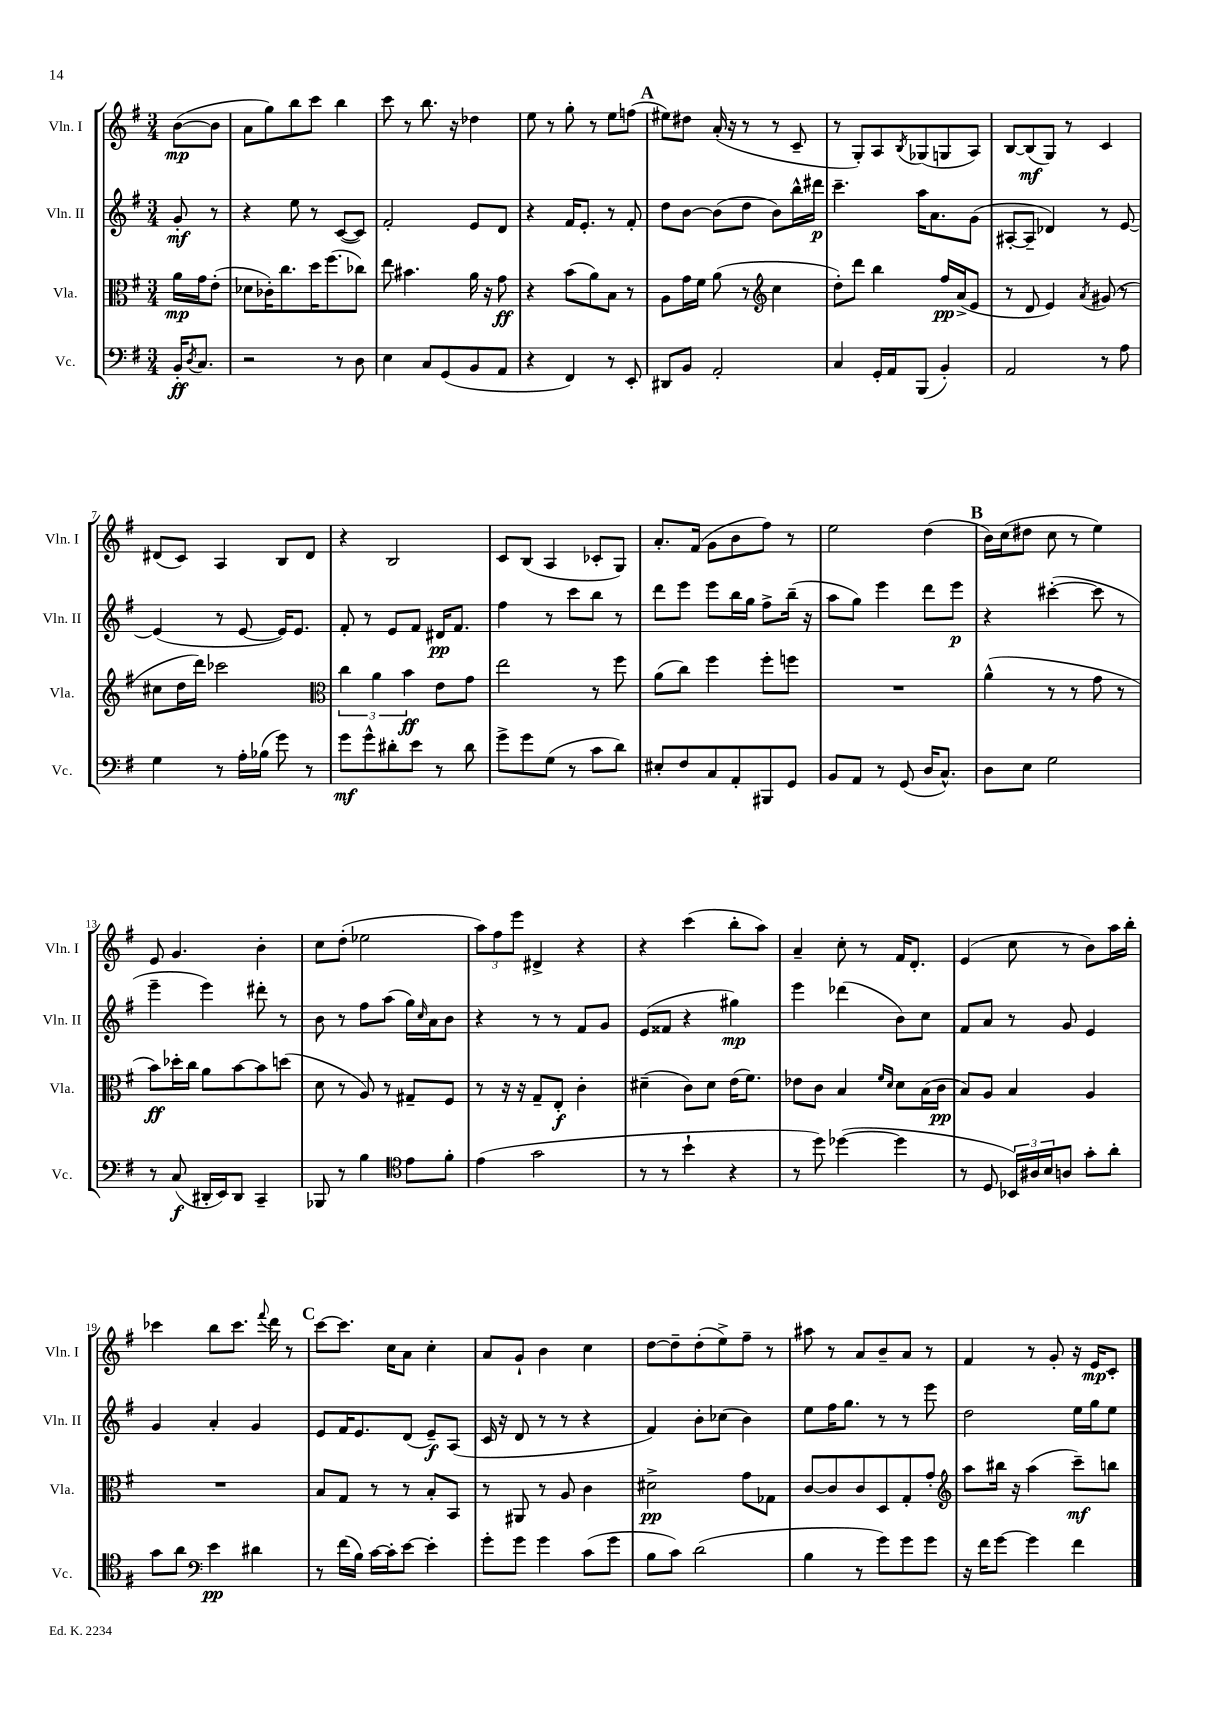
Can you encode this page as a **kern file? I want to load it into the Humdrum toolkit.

**kern	**dynam	**kern	**dynam	**kern	**dynam	**kern	**dynam
*part4	*part4	*part3	*part3	*part2	*part2	*part1	*part1
*staff4	*staff4	*staff3	*staff3	*staff2	*staff2	*staff1	*staff1
*I"Vc.	*	*I"Vla.	*	*I"Vln. II	*	*I"Vln. I	*
*I'Vc.	*	*I'Vla.	*	*I'Vln. II	*	*I'Vln. I	*
*clefF4	*	*clefC3	*	*clefG2	*	*clefG2	*
*k[f#]	*	*k[f#]	*	*k[f#]	*	*k[f#]	*
*M3/4	*	*M3/4	*	*M3/4	*	*M3/4	*
=	=	=	=	=	=	=	=
16BB'/KL	ff	16a\LL	mp	8g'/	mf	([8b\L	mp
8qD/	.	.	.	.	.	.	.
8.C/J	.	16g\J	.	.	.	.	.
.	.	(8e'\J	.	8r	.	8b\J]	.
=1	=1	=1	=1	=1	=1	=1	=1
2r	.	8d-X\L	.	4r	.	8a\L	.
.	.	16c-X'\K)	.	.	.	8gg\)	.
.	.	8.cc\	.	.	.	.	.
.	.	.	.	8ee\	.	8bb\	.
.	.	16dd\K	.	8r	.	8ccc\J	.
.	.	(8.ff#\	.	.	.	.	.
8r	.	.	.	([8c/L	.	4bb\	.
8D\	.	8cc-X\J)	.	8c/J])	.	.	.
=2	=2	=2	=2	=2	=2	=2	=2
4E\	.	8ee\	.	2f#'/	.	8ccc\	.
.	.	4.b#X\	.	.	.	8r	.
8C/L	.	.	.	.	.	8.bb\	.
(8GG/	.	.	.	.	.	.	.
.	.	.	.	.	.	16r	.
8BB/	.	16a\	.	8e/L	.	4dd-X\	.
.	.	16r	.	.	.	.	.
8AA/J	.	8g\	ff	8d/J	.	.	.
=3	=3	=3	=3	=3	=3	=3	=3
4r	.	4r	.	4r	.	8ee\	.
.	.	.	.	.	.	8r	.
4FF#/)	.	(8b\L	.	16f#/KL	.	8gg'\	.
.	.	.	.	8.e'/J	.	.	.
.	.	8a\)	.	.	.	8r	.
8r	.	8B\J	.	8r	.	8ee\L	.
8EE'/	.	8r	.	8f#'/	.	(8ffn\J	.
!!LO:REH:place=s1:t=A
=4	=4	=4	=4	=4	=4	=4	=4
8DD#X/L	.	8A\L	.	8dd\L	.	8ee#X\L)	.
8BB/J	.	16g\L	.	[8b\J	.	8dd#X\J	.
.	.	16f#\JJ	.	.	.	.	.
2AA'/	.	(8a\	.	(8b\L]	.	(16a'/	.
.	.	.	.	.	.	16r	.
.	.	8r	.	8dd\J	.	8r	.
*	*	*clefG2	*	*	*	*	*
.	.	4cc\	.	8b\L)	.	8r	.
.	.	.	.	16bb^^\L	.	8c~/	.
.	.	.	.	16ddd#X\JJ	p	.	.
=5	=5	=5	=5	=5	=5	=5	=5
4C/	.	8dd'\L)	.	4.ccc~\	.	8r	.
.	.	8ddd\J	.	.	.	8G'/L)	.
16GG'/LL	.	4bb\	.	.	.	8A/	.
16AA/J	.	.	.	.	.	.	.
.	.	.	.	.	.	8qB/	.
(8BBB/J	.	.	.	16aa\KL	.	(8G-X/	.
.	.	.	.	8.a\	.	.	.
4BB'/)	.	16ff#/LL	pp	.	.	8Gn/	.
.	.	(16a^/J	.	.	.	.	.
.	.	8e/J	.	(8g\J	.	8A/J)	.
=6	=6	=6	=6	=6	=6	=6	=6
2AA/	.	8r	.	[8A#X'/L	.	[8B/L	.
.	.	8d/	.	8A#~/J]	.	(8B/]	mf
.	.	4e/)	.	4d-X/)	.	8G/J)	.
.	.	.	.	.	.	8r	.
.	.	8qa/	.	.	.	.	.
8r	.	(8g#X/	.	8r	.	4c/	.
8A\	.	8r	.	[8e/	.	.	.
!!LO:LB:g=z
=7	=7	=7	=7	=7	=7	=7	=7
4G\	.	8cc#X\L	.	(4e/]	.	(8d#X/L	.
.	.	16dd\L	.	.	.	8c/J)	.
.	.	16ddd\JJ)	.	.	.	.	.
8r	.	2ccc-X\	.	8r	.	4A/	.
16A'\LL	.	.	.	[8e/	.	.	.
(16B-X\JJ	.	.	.	.	.	.	.
8g\)	.	.	.	16e/KL])	.	8B/L	.
.	.	.	.	8.e/J	.	.	.
8r	.	.	.	.	.	8d#/J	.
=8	=8	=8	=8	=8	=8	=8	=8
*	*	*clefC3	*	*	*	*	*
8g\L	mf	6cc\	.	8f#'/	.	4r	.
8g^^\	.	.	.	8r	.	.	.
.	.	6a\	.	.	.	.	.
8d#X'\	.	.	.	8e/L	.	2B/	.
.	.	6b\	ff	.	.	.	.
8e\J	.	.	.	8f#/J	.	.	.
8r	.	8e\L	.	16d#X/KL	pp	.	.
.	.	.	.	8.f#/J	.	.	.
8d#\	.	8g\J	.	.	.	.	.
=9	=9	=9	=9	=9	=9	=9	=9
8g^\L	.	2ee\	.	4ff#\	.	8c/L	.
8g\	.	.	.	.	.	(8B/J	.
(8G\J	.	.	.	8r	.	4A/	.
8r	.	.	.	8ccc\L	.	.	.
8c\L	.	8r	.	8bb\J	.	8c-X'/L	.
8d\J)	.	8ff#\	.	8r	.	8G/J)	.
=10	=10	=10	=10	=10	=10	=10	=10
8E#X'/L	.	(8a\L	.	8ddd\L	.	8.a'/L	.
8F#/	.	8cc\J)	.	8eee\J	.	.	.
.	.	.	.	.	.	(16f#/Jk	.
8C/	.	4ff#\	.	8eee\L	.	8g\L	.
8AA'/	.	.	.	16bb\L	.	8b\	.
.	.	.	.	16gg\JJ	.	.	.
8BBB#X/	.	8ff#'\L	.	8ff#^\L	.	8ff#\J)	.
8GG/J	.	8ffn\J	.	(16bb~\Jk	.	8r	.
.	.	.	.	16r	.	.	.
=11	=11	=11	=11	=11	=11	=11	=11
8BB/L	.	2.r	.	8aa\L	.	2ee\	.
8AA/J	.	.	.	8gg\J)	.	.	.
8r	.	.	.	4eee\	.	.	.
(8GG/	.	.	.	.	.	.	.
16D/KL	.	.	.	8ddd\L	.	(4dd\	.
8.C^^/J)	.	.	.	.	.	.	.
.	.	.	.	8eee\J	p	.	.
!!LO:REH:place=s1:t=B
=12	=12	=12	=12	=12	=12	=12	=12
8D\L	.	(4a^^\	.	4r	.	16b\LL)	.
.	.	.	.	.	.	(16cc\J	.
8E\J	.	.	.	.	.	8dd#X\J	.
2G\	.	8r	.	([4ccc#X'\	.	8cc\	.
.	.	8r	.	.	.	8r	.
.	.	8g\	.	8ccc#\]	.	4ee\)	.
.	.	8r	.	8r	.	.	.
!!LO:LB:g=z
=13	=13	=13	=13	=13	=13	=13	=13
8r	.	8b\L)	ff	4eee~\	.	8e/	.
(8C/	f	16dd-X'\L	.	.	.	4.g/	.
.	.	16cc\JJ	.	.	.	.	.
16DD#X'/LL	.	8a\L	.	4eee\)	.	.	.
16EE/J)	.	.	.	.	.	.	.
8DD#/J	.	[8b\	.	.	.	.	.
4CC~/	.	8b\]	.	8ddd#X'\	.	4b'\	.
.	.	(8ddn\J	.	8r	.	.	.
=14	=14	=14	=14	=14	=14	=14	=14
8BBB-X/	.	8d\	.	8b\	.	8cc\L	.
8r	.	8r	.	8r	.	(8dd'\J	.
4B\	.	8A/)	.	8ff#\L	.	2ee-X\	.
.	.	8r	.	(8aa\J	.	.	.
*clefC4	*	*	*	*	*	*	*
8e\L	.	8G#X~/L	.	16gg\LL)	.	.	.
.	.	.	.	16qqcc/	.	.	.
.	.	.	.	16a\J	.	.	.
8f#'\J	.	8F#/J	.	8b\J	.	.	.
=15	=15	=15	=15	=15	=15	=15	=15
(4e\	.	8r	.	4r	.	12aa\L)	.
.	.	.	.	.	.	12ff#\	.
.	.	16r	.	.	.	.	.
.	.	.	.	.	.	12eee\J	.
.	.	16r	.	.	.	.	.
2g\	.	8G~/L	.	8r	.	4d#X^/	.
.	.	8E'/J	f	8r	.	.	.
.	.	4c'\	.	8f#/L	.	4r	.
.	.	.	.	8g/J	.	.	.
=16	=16	=16	=16	=16	=16	=16	=16
8r	.	(4d#X~\	.	(8e/L	.	4r	.
8r	.	.	.	8f##X/J	.	.	.
4b`\	.	8c\L)	.	4r	.	(4ccc\	.
.	.	8d#\J	.	.	.	.	.
4r	.	(16e\KL	.	4gg#X\)	mp	8bb'\L	.
.	.	8.f#\J)	.	.	.	.	.
.	.	.	.	.	.	8aa\J)	.
=17	=17	=17	=17	=17	=17	=17	=17
8r	.	8e-X\L	.	4eee\	.	4a~/	.
8dd\)	.	8c\J	.	.	.	.	.
([4dd-X\	.	4B/	.	(4ddd-X\	.	8cc'\	.
.	.	.	.	.	.	8r	.
.	.	16qqf#/LL	.	.	.	.	.
.	.	16qqd/JJ	.	.	.	.	.
4dd-\]	.	8d\L	.	8b\L)	.	16f#/KL	.
.	.	.	.	.	.	8.d'/J	.
.	.	(16B\L	.	8cc\J	.	.	.
.	.	16c\JJ	pp	.	.	.	.
=18	=18	=18	=18	=18	=18	=18	=18
8r	.	8B/L)	.	8f#/L	.	(4e/	.
8D/	.	8A/J	.	8a/J	.	.	.
24BB-X/LL)	.	4B/	.	8r	.	8cc\	.
24A#X/	.	.	.	.	.	.	.
24B/J	.	.	.	.	.	.	.
8An/J	.	.	.	8g/	.	8r	.
8g'\L	.	4A/	.	4e/	.	8b\L)	.
8a'\J	.	.	.	.	.	16aa\L	.
.	.	.	.	.	.	16bb'\JJ	.
!!LO:LB:g=z
=19	=19	=19	=19	=19	=19	=19	=19
8g\L	.	2.r	.	4g/	.	4ccc-X\	.
8a\J	.	.	.	.	.	.	.
*clefF4	*	*	*	*	*	*	*
4e\	pp	.	.	4a'/	.	8bb\L	.
.	.	.	.	.	.	8.ccc-\J	.
4d#X\	.	.	.	4g/	.	.	.
.	.	.	.	.	.	8qqfff#/	.
.	.	.	.	.	.	16ddd\	.
.	.	.	.	.	.	8r	.
!!LO:REH:place=s1:t=C
=20	=20	=20	=20	=20	=20	=20	=20
8r	.	8B/L	.	8e/L	.	[8ccc\L	.
(16f#\LL	.	8G/J	.	16f#/K	.	8.ccc\J]	.
16B\JJ)	.	.	.	8.e/	.	.	.
[16c\LL	.	8r	.	.	.	.	.
16c'\J]	.	.	.	.	.	16cc\KL	.
[8e\J	.	8r	.	(8d/J	.	8a\J	.
4e'\]	.	8B'/L	.	8e~/L)	f	4cc'\	.
.	.	8BB/J	.	(8A/J	.	.	.
=21	=21	=21	=21	=21	=21	=21	=21
8g'\L	.	8r	.	16c/	.	8a/L	.
.	.	.	.	16r	.	.	.
8g\J	.	8AA#X/	.	8d/	.	8g`/J	.
4g\	.	8r	.	8r	.	4b\	.
.	.	8A/	.	8r	.	.	.
(8c\L	.	4c\	.	4r	.	4cc\	.
8g\J	.	.	.	.	.	.	.
=22	=22	=22	=22	=22	=22	=22	=22
8B\L	.	2d#X^\	pp	4f#/)	.	[8dd\L	.
8c\J)	.	.	.	.	.	8dd~\]	.
(2d\	.	.	.	8b'\L	.	(8dd'\	.
.	.	.	.	(8cc-X\J	.	8ee^\)	.
.	.	8g\L	.	4b\)	.	8ff#~\J	.
.	.	8G-X\J	.	.	.	8r	.
=23	=23	=23	=23	=23	=23	=23	=23
4B\	.	[8c/L	.	8ee\L	.	8aa#X\	.
.	.	8c/]	.	16ff#\K	.	8r	.
.	.	.	.	8.gg\J	.	.	.
8r	.	8c/	.	.	.	8a/L	.
8g\L)	.	8D/	.	8r	.	8b~/	.
8g\	.	8G'/	.	8r	.	8a/J	.
8g\J	.	8g'/J	.	8eee\	.	8r	.
=24	=24	=24	=24	=24	=24	=24	=24
*	*	*clefG2	*	*	*	*	*
16r	.	8aa\L	.	2dd\	.	4f#/	.
16f#\KL	.	.	.	.	.	.	.
[8g\J	.	16bb#X\Jk	.	.	.	.	.
.	.	16r	.	.	.	.	.
4g\]	.	(4aa\	.	.	.	8r	.
.	.	.	.	.	.	8g'/	.
4f#\	.	8ccc~\L)	mf	16ee\LL	.	16r	.
.	.	.	.	16gg\J	.	16e/KL	mp
.	.	8bbn\J	.	8ee\J	.	8c'/J	.
==	==	==	==	==	==	==	==
*-	*-	*-	*-	*-	*-	*-	*-
